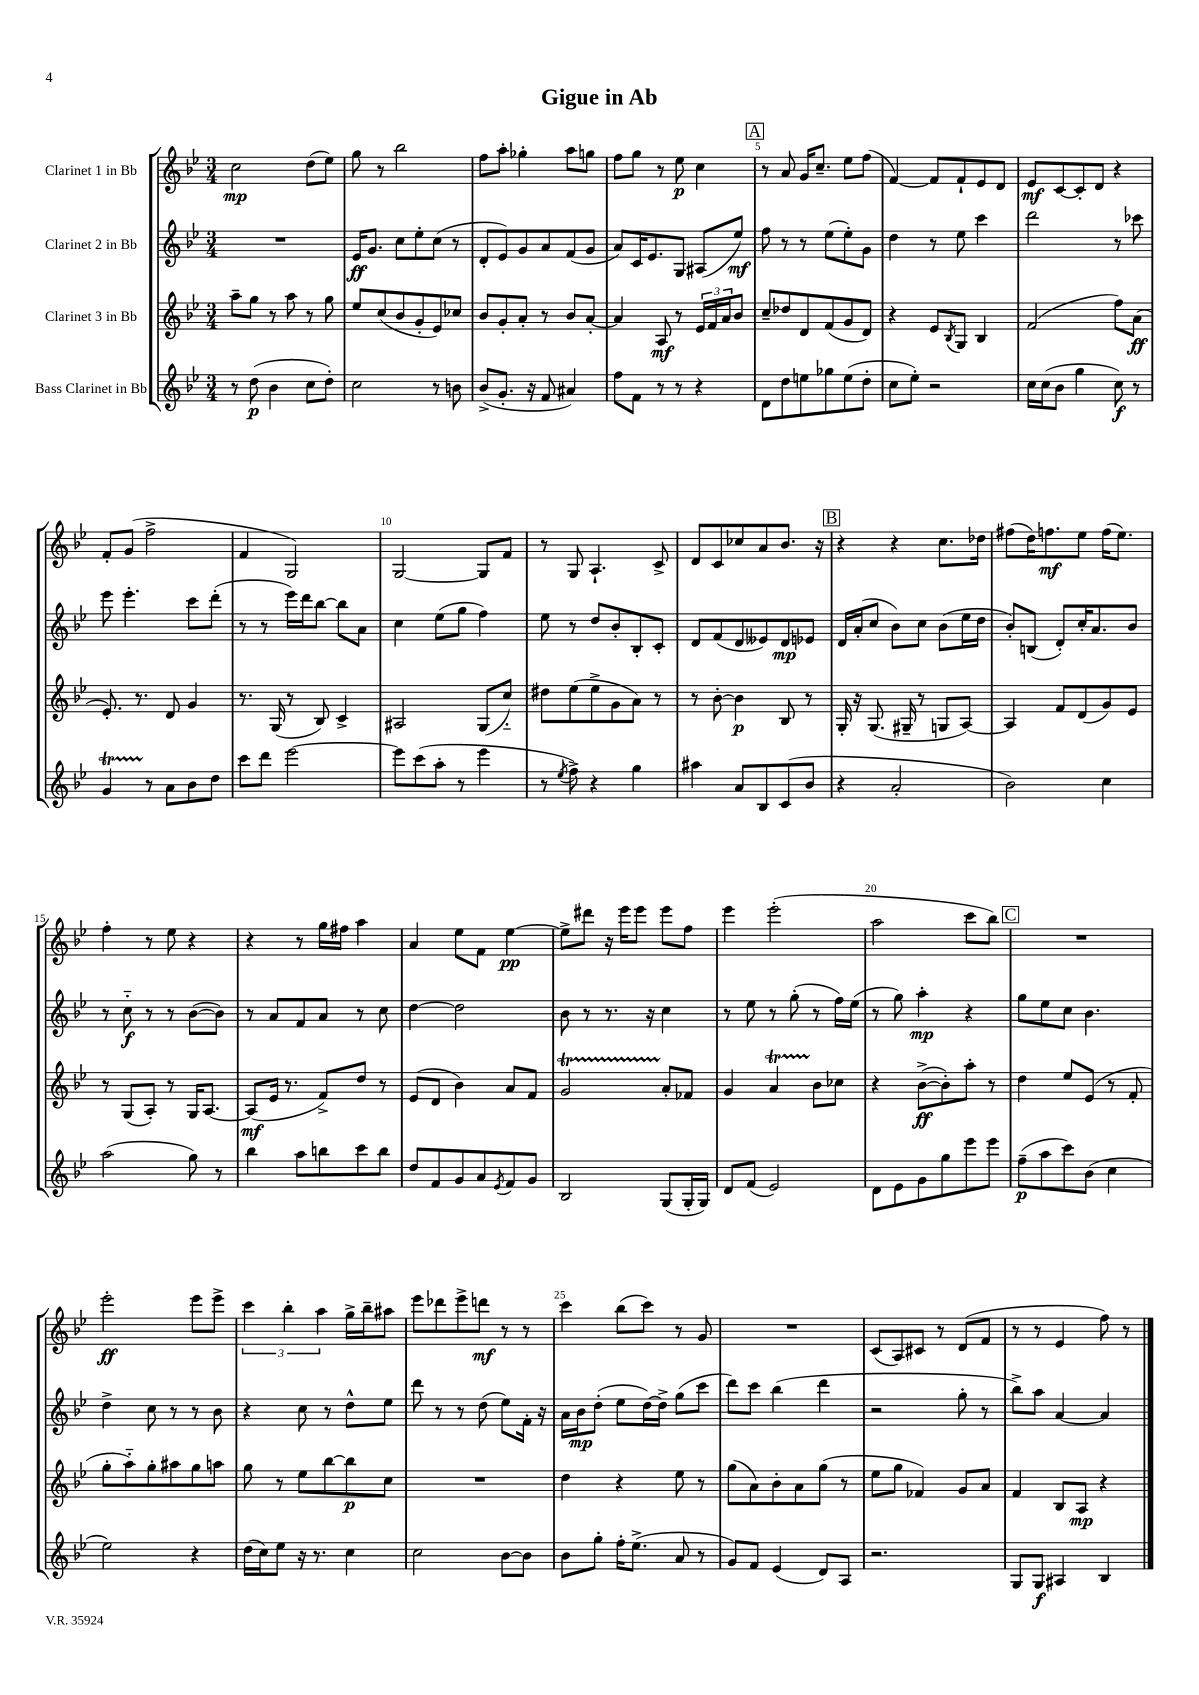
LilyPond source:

\header { title = "Gigue in Ab" }
<<
\new StaffGroup <<
\new Staff = "s0" \with { instrumentName = "Clarinet 1 in Bb" } {
    \clef treble \key bes \major \numericTimeSignature \time 3/4
    c''2\mp d''8( ees''8) |
    g''8 r8 bes''2 |
    f''8 a''8-. ges''4-. a''8 g''8 |
    f''8 g''8 r8 ees''8\p c''4 |
    \mark \markup { \box "A" } r8 a'8 g'16 c''8.-- ees''8 f''8( |
    f'4~) f'8 f'8-! ees'8 d'8 |
    ees'8\mf c'8~ c'8-. d'8 r4 |
    f'8-. g'8( f''2-> |
    f'4 g2) |
    g2~ g8 f'8 |
    r8 g8 a4.-! c'8-> |
    d'8 c'8 ces''8 a'8 bes'8. r16 |
    \mark \markup { \box "B" } r4 r4 c''8. des''16 |
    fis''8( d''16) f''8.\mf ees''8 f''16( ees''8.) |
    f''4-. r8 ees''8 r4 |
    r4 r8 g''16 fis''16 a''4 |
    a'4 ees''8 f'8 ees''4~\pp |
    ees''8-> dis'''8 r16 ees'''16 ees'''8 ees'''8 f''8 |
    ees'''4 ees'''2-.( |
    a''2 c'''8 bes''8) |
    \mark \markup { \box "C" } R2. |
    ees'''2-.\ff ees'''8 ees'''8-> |
    \tuplet 3/2 { c'''4 bes''4-. a''4 } g''16-> bes''16-- ais''8 |
    ees'''8 des'''8 ees'''8-> d'''8\mf r8 r8 |
    c'''4 bes''8( c'''8) r8 g'8 |
    R2. |
    c'8( a8) cis'8 r8 d'8( f'8 |
    r8 r8 ees'4 f''8) r8 \bar "|." |
}
\new Staff = "s1" \with { instrumentName = "Clarinet 2 in Bb" } {
    \clef treble \key bes \major \numericTimeSignature \time 3/4
    R2. |
    ees'16\ff g'8. c''8 ees''8-. c''8( r8 |
    d'8-. ees'8) g'8 a'8 f'8( g'8 |
    a'8) c'16 ees'8. g8 ais8( ees''8\mf) |
    \mark \markup { \box "A" } f''8 r8 r8 ees''8( ees''8-.) g'8 |
    d''4 r8 ees''8 c'''4 |
    d'''2 r8 ces'''8 |
    ees'''8 ees'''4.-. c'''8 d'''8-.( |
    r8 r8 ees'''16) d'''16 bes''8~ bes''8 a'8 |
    c''4 ees''8( g''8 f''4) |
    ees''8 r8 d''8 bes'8-. bes8-. c'8-. |
    d'8 f'8( d'8 eeses'8) d'8\mp ees'8 |
    \mark \markup { \box "B" } d'16 a'16-.( c''8 bes'8) c''8 bes'8( ees''16 d''16 |
    bes'8-.) b8( d'8-.) c''16-. a'8. bes'8 |
    r8 c''8-_\f r8 r8 bes'8~( bes'8) |
    r8 a'8 f'8 a'8 r8 c''8 |
    d''4~ d''2 |
    bes'8 r8 r8. r16 c''4 |
    r8 ees''8 r8 g''8-.( r8 f''16) ees''16( |
    r8 g''8) a''4-.\mp r4 |
    \mark \markup { \box "C" } g''8 ees''8 c''8 bes'4. |
    d''4-> c''8 r8 r8 bes'8 |
    r4 c''8 r8 d''8-^ ees''8 |
    d'''8 r8 r8 d''8( ees''8) f'16-. r16 |
    a'16 bes'16\mp d''8-.( ees''8 d''16~) d''16-> g''8( c'''8 |
    d'''8) c'''8 bes''4( d'''4 |
    r2 g''8-. r8 |
    bes''8->) a''8 a'4~ a'4 \bar "|." |
}
\new Staff = "s2" \with { instrumentName = "Clarinet 3 in Bb" } {
    \clef treble \key bes \major \numericTimeSignature \time 3/4
    a''8-- g''8 r8 a''8 r8 g''8 |
    ees''8 c''8( bes'8 g'8-. ees'8) ces''8 |
    bes'8 g'8-. a'8-. r8 bes'8 a'8~-. |
    a'4 a8\mf r8 \tuplet 3/2 { ees'16 f'16 a'16 } bes'8 |
    \mark \markup { \box "A" } c''8-- des''8 d'8 f'8( g'8 d'8) |
    r4 ees'8 \acciaccatura { bes8 } g8 bes4 |
    f'2( f''8) a'8\ff( |
    ees'8.-.) r8. d'8 g'4 |
    r8. g16( r8 bes8) c'4-> |
    ais2 g8( c''8-_) |
    dis''8 ees''8( ees''8-> g'8 a'8) r8 |
    r8 bes'8~-. bes'4\p bes8 r8 |
    \mark \markup { \box "B" } g16-. r16 g8.( gis16-- r8 g8 a8~) |
    a4 f'8 d'8( g'8) ees'8 |
    r8 g8( a8-.) r8 g16 a8.~ |
    a8\mf( ees'16 r8. f'8->) d''8 r8 |
    ees'8( d'8 bes'4) a'8 f'8 |
    g'2\startTrillSpan a'8-.\stopTrillSpan fes'8 |
    g'4 a'4\startTrillSpan bes'8\stopTrillSpan ces''8 |
    r4 bes'8~->\ff( bes'8-.) a''8-. r8 |
    \mark \markup { \box "C" } d''4 ees''8 ees'8( r8 f'8-. |
    g''8-. a''8-_) g''8-. ais''8 g''8 a''8 |
    g''8 r8 ees''8 bes''8~ bes''8\p c''8 |
    R2. |
    d''4 r4 ees''8 r8 |
    g''8( a'8) bes'8-. a'8 g''8( r8 |
    ees''8 g''8 fes'4) g'8 a'8 |
    f'4 bes8 a8\mp r4 \bar "|." |
}
\new Staff = "s3" \with { instrumentName = "Bass Clarinet in Bb" } {
    \clef treble \key bes \major \numericTimeSignature \time 3/4
    r8 d''8\p( bes'4 c''8 d''8-.) |
    c''2 r8 b'8 |
    bes'8->( g'8.-. r16 f'8 ais'4) |
    f''8 f'8 r8 r8 r4 |
    \mark \markup { \box "A" } d'8 d''8 e''8 ges''8 e''8( d''8-. |
    c''8 ees''8-.) r2 |
    c''16 c''16( bes'8 g''4 c''8\f) r8 |
    g'4\startTrillSpan r8\stopTrillSpan a'8 bes'8 d''8 |
    c'''8 d'''8 ees'''2~ |
    ees'''8 c'''8( a''8-. r8 ees'''4 |
    r8 \acciaccatura { ees''8 } f''8->) r4 g''4 |
    ais''4 a'8 bes8 c'8( bes'8 |
    \mark \markup { \box "B" } r4 a'2-. |
    bes'2) c''4 |
    a''2( g''8) r8 |
    bes''4 a''8 b''8 c'''8 b''8 |
    d''8 f'8 g'8 a'8 \acciaccatura { ees'8 } f'8 g'8 |
    bes2 g8( g16-. g16) |
    d'8 f'8( ees'2) |
    d'8 ees'8 g'8 g''8 ees'''8 ees'''8 |
    \mark \markup { \box "C" } f''8--\p( a''8 c'''8) bes'8( c''4 |
    ees''2) r4 |
    d''16( c''16) ees''8 r16 r8. c''4 |
    c''2 bes'8~ bes'8 |
    bes'8 g''8-. f''16-. ees''8.->( a'8 r8 |
    g'8) f'8 ees'4( d'8) a8 |
    r2. |
    g8 g8\f ais4 bes4 \bar "|." |
}
>>
>>
\layout { \context { \Score \override BarNumber.break-visibility = ##(#f #t #t) barNumberVisibility = #(every-nth-bar-number-visible 5) } }
